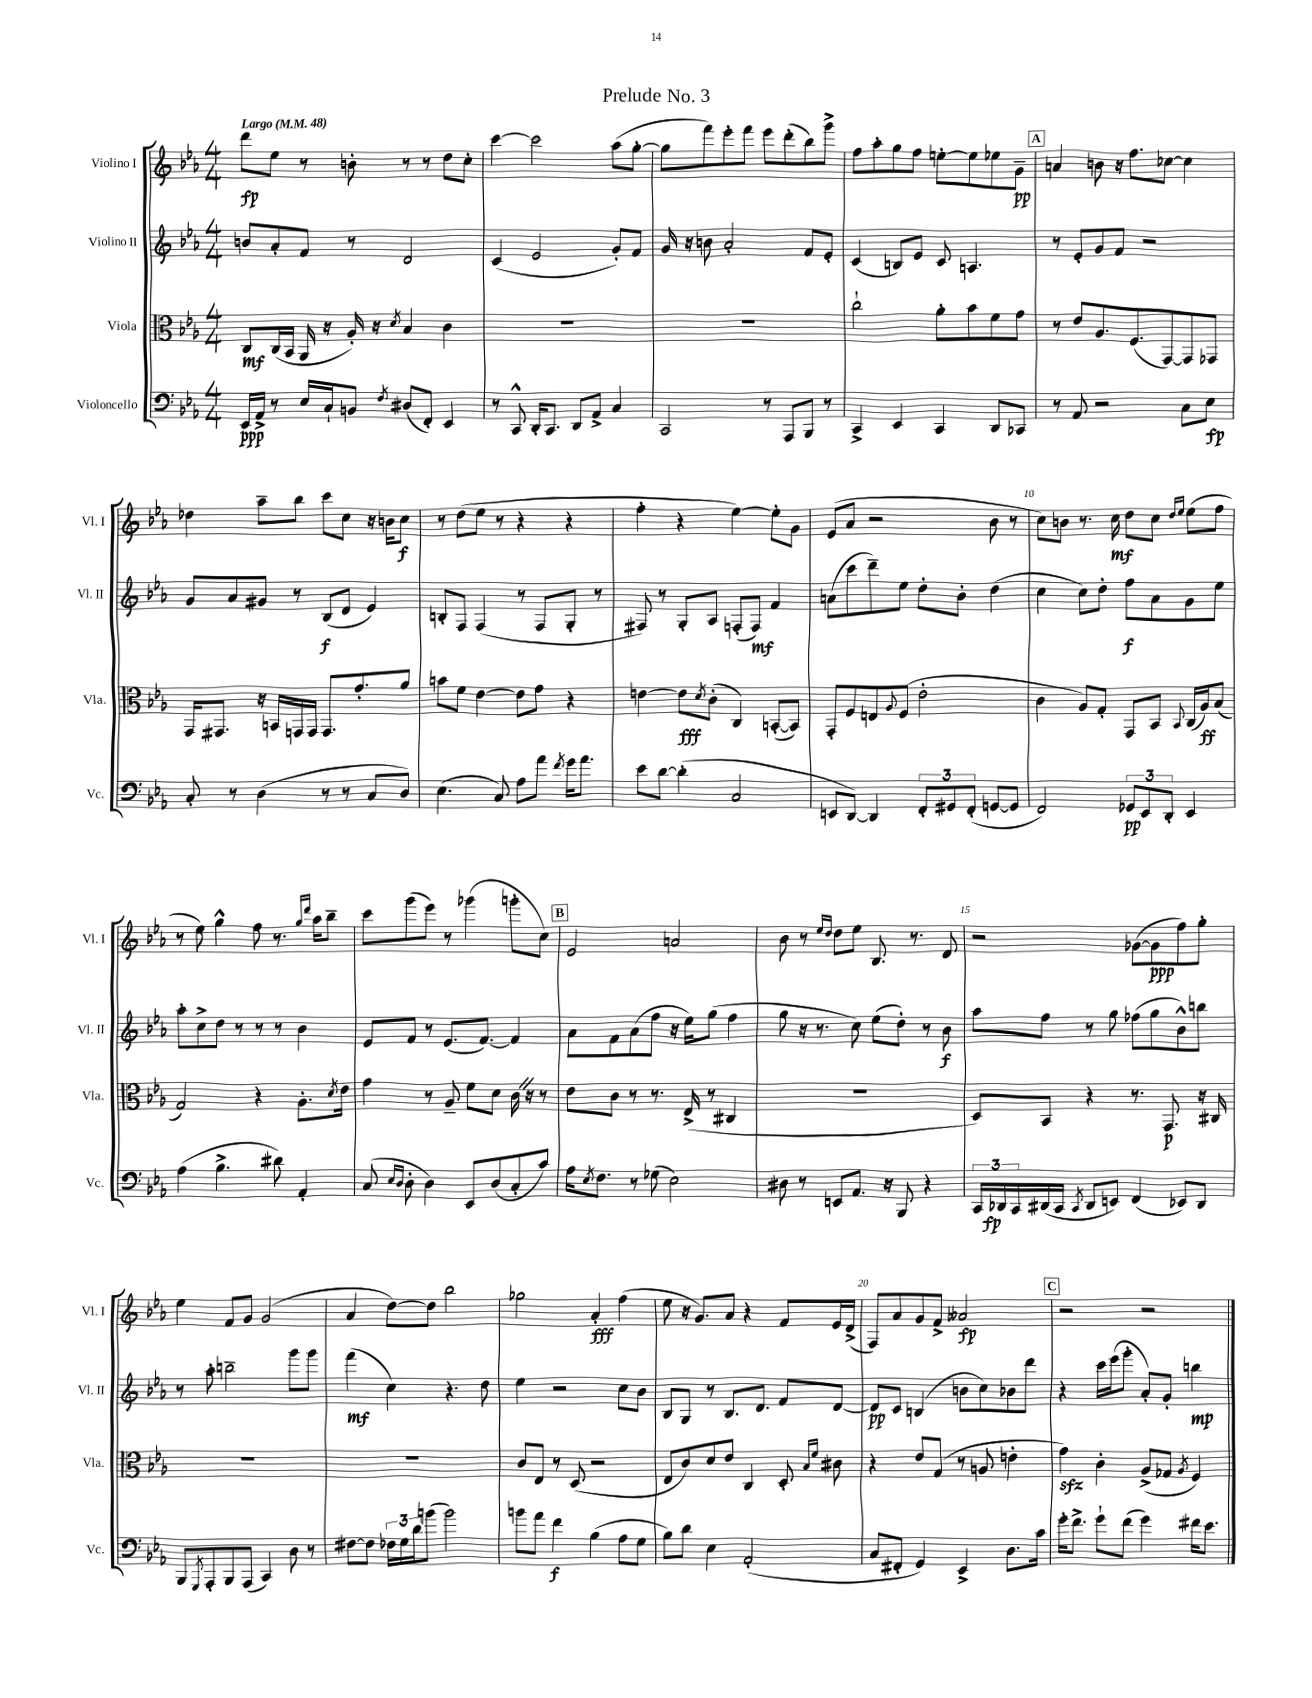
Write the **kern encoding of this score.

**kern	**dynam	**kern	**dynam	**kern	**dynam	**kern	**dynam
*part4	*part4	*part3	*part3	*part2	*part2	*part1	*part1
*staff4	*staff4	*staff3	*staff3	*staff2	*staff2	*staff1	*staff1
*I"Violoncello	*	*I"Viola	*	*I"Violino II	*	*I"Violino I	*
*I'Vc.	*	*I'Vla.	*	*I'Vl. II	*	*I'Vl. I	*
*clefF4	*	*clefC3	*	*clefG2	*	*clefG2	*
*k[b-e-a-]	*	*k[b-e-a-]	*	*k[b-e-a-]	*	*k[b-e-a-]	*
*M4/4	*	*M4/4	*	*M4/4	*	*M4/4	*
*MM48	*	*MM48	*	*MM48	*	*MM48	*
=1	=1	=1	=1	=1	=1	=1	=1
!	!	!	!	!	!	!LO:TX:a:B:t=Largo	!
16EE-/LL	ppp	8C/L	mf	8bn/L	.	8ddd\L	fp
16AA-^/JJ	.	.	.	.	.	.	.
8r	.	(16C/L	.	8a-'/	.	8ee-\J	.
.	.	16BB-/JJ	.	.	.	.	.
16E-/LL	.	16AA-/	.	8f/J	.	8r	.
16C`/J	.	16r	.	.	.	.	.
8BBn/J	.	16A-'/)	.	8r	.	8bn'\	.
.	.	16r	.	.	.	.	.
8qF/	.	8qd/	.	.	.	.	.
(8D#X/L	.	4B-/	.	2d/	.	8r	.
8FF'/J)	.	.	.	.	.	8r	.
4EE-/	.	4c\	.	.	.	8dd\L	.
.	.	.	.	.	.	8cc'\J	.
=2	=2	=2	=2	=2	=2	=2	=2
8r	.	1r	.	(4c/	.	[4ccc\	.
8CC^^/	.	.	.	.	.	.	.
16DD'/KL	.	.	.	2e-/	.	2ccc\]	.
8.CC/J	.	.	.	.	.	.	.
8DD/L	.	.	.	.	.	.	.
8AA-^/J	.	.	.	.	.	.	.
4C/	.	.	.	8g'/L)	.	(8aa-\L	.
.	.	.	.	8f/J	.	[8gg'\J	.
=3	=3	=3	=3	=3	=3	=3	=3
2CC/	.	1r	.	16g/	.	8gg\L]	.
.	.	.	.	16r	.	.	.
.	.	.	.	8bn\	.	8fff\)	.
.	.	.	.	2a-'/	.	8eee-'\	.
.	.	.	.	.	.	8fff\J	.
8r	.	.	.	.	.	8eee-\L	.
8AAA-/L	.	.	.	.	.	(8ddd'\	.
8BBB-/J	.	.	.	8f/L	.	8bb-\)	.
8r	.	.	.	8e-'/J	.	8ggg^\J	.
=4	=4	=4	=4	=4	=4	=4	=4
4CC^/	.	2cc`\	.	(4c/	.	8ff\L	.
.	.	.	.	.	.	8aa-'\	.
4EE-/	.	.	.	8Bn/L)	.	8gg\	.
.	.	.	.	8e-/J	.	8ff\J	.
4CC/	.	8a-'\L	.	8c/	.	[8een'\L	.
.	.	8b-\	.	4.An/	.	8ee\]	.
8DD/L	.	8f\	.	.	.	8ee-X\	.
8CC-X/J	.	8g\J	.	.	.	8g~\J	pp
!!LO:REH:place=s1:t=A
=5	=5	=5	=5	=5	=5	=5	=5
8r	.	8r	.	8r	.	4an/	.
8AA-/	.	8e-/L	.	8e-'/L	.	.	.
2r	.	8.A-/	.	8g/	.	8bn\	.
.	.	.	.	8f/J	.	16r	.
.	.	(8.F/	.	.	.	8.ff\L	.
.	.	.	.	2r	.	.	.
.	.	[8GG/)	.	.	.	[8cc-X\J	.
8C\L	.	8GG/]	.	.	.	4cc-\]	.
8E-\J	fp	8GG-X/J	.	.	.	.	.
!!LO:LB:g=z
=6	=6	=6	=6	=6	=6	=6	=6
8C'/	.	16GG/KL	.	8g/L	.	4dd-X\	.
.	.	8.GG#X/J	.	.	.	.	.
8r	.	.	.	8a-/	.	.	.
(4D\	.	16r	.	8g#X/J	.	8aa-~\L	.
.	.	16BBn/LL	.	.	.	.	.
.	.	16GGn/	.	8r	.	8bb-\J	.
.	.	16GG/JJ	.	.	.	.	.
8r	.	8.GG/L	.	(8B-/L	f	8ccc\L	.
8r	.	.	.	8d/J	.	8cc\J	.
.	.	8.g'/	.	.	.	.	.
8C/L	.	.	.	4e-/)	.	16r	.
.	.	.	.	.	.	16bn\KL	.
8D/J)	.	8a-/J	.	.	.	8cc\J	f
=7	=7	=7	=7	=7	=7	=7	=7
(4.E-\	.	8bn\L	.	8Bn'/L	.	8r	.
.	.	8f\J	.	8F/J	.	(8dd\L	.
.	.	[4e-\	.	(4F/	.	8ee-\J	.
8C/)	.	.	.	.	.	8r	.
8A-\L	.	8e-\L]	.	8r	.	4r	.
8a-\J	.	8g\J	.	8F/L	.	.	.
8qf/	.	.	.	.	.	.	.
16g\KL	.	4r	.	8G'/J	.	4r	.
8.a-\J	.	.	.	.	.	.	.
.	.	.	.	8r	.	.	.
=8	=8	=8	=8	=8	=8	=8	=8
8e-\L	.	[4en\	.	8F#X/)	.	4ff'\	.
[8d\J	.	.	.	8r	.	.	.
(4d'\]	.	8e\L]	fff	8G'/L	.	4r	.
.	.	8qd/	.	.	.	.	.
.	.	(8c'\J	.	8A-/J	.	.	.
2C/	.	4C/)	.	(8Fn'/L	.	[4ee-\)	.
.	.	.	.	8F/J)	mf	.	.
.	.	([8BBn'/L	.	4f/	.	8ee-'\L]	.
.	.	8BB/J])	.	.	.	8g\J	.
=9	=9	=9	=9	=9	=9	=9	=9
8EEn/L	.	8GG'/L	.	(8an\L	.	(8e-/L	.
[8DD/J)	.	8F/	.	8ccc\	.	8a-/J	.
4DD/]	.	8En/	.	8ddd~\)	.	2r	.
.	.	8qqA-/	.	.	.	.	.
.	.	(8F/J	.	8ee-\J	.	.	.
12FF'/L	.	2e-'\	.	8dd'\L	.	.	.
12GG#X/	.	.	.	.	.	.	.
.	.	.	.	8b-'\J	.	.	.
(12FF'/J	.	.	.	.	.	.	.
[8GGn/L	.	.	.	(4dd\	.	8b-\	.
8GG/J]	.	.	.	.	.	8r	.
=10	=10	=10	=10	=10	=10	=10	=10
2FF/)	.	4c\	.	4cc\	.	8cc\L)	.
.	.	.	.	.	.	8bn\J	.
.	.	8A-/L)	.	8cc\L)	.	8.r	.
.	.	8G'/J	.	8dd'\J	.	.	.
.	.	.	.	.	.	16cc\	mf
12GG-X/L	pp	8GG/L	.	8ff\L	f	8dd\L	.
12EE-/	.	.	.	.	.	.	.
.	.	8BB-/J	.	8a-\	.	8cc\J	.
12DD'/J	.	.	.	.	.	.	.
.	.	.	.	.	.	16qqdd/LL	.
.	.	8qqBB-/	.	.	.	16qqee-/JJ	.
4EE-/	.	(16C/LL	.	8g\	.	(8ee-\L	.
.	.	16A-/J)	ff	.	.	.	.
.	.	(8B-/J	.	8ee-\J	.	8ff\J	.
!!LO:LB:g=z
=11	=11	=11	=11	=11	=11	=11	=11
(4A-\	.	2G/)	.	8aa-'\L	.	8r	.
.	.	.	.	8cc^\	.	8ee-\)	.
4.B-^\	.	.	.	8dd\J	.	4gg^^\	.
.	.	.	.	8r	.	.	.
.	.	4r	.	8r	.	8ff\	.
8d#X\)	.	.	.	8r	.	8.r	.
4AA-'/	.	8.A-'\L	.	4b-\	.	.	.
.	.	.	.	.	.	16qqgg/LL	.
.	.	.	.	.	.	16qqddd/JJ	.
.	.	.	.	.	.	16aa-\KL	.
.	.	.	.	.	.	8bb-~\J	.
.	.	8qd/	.	.	.	.	.
.	.	16e-\Jk	.	.	.	.	.
=12	=12	=12	=12	=12	=12	=12	=12
(8C/	.	4g\	.	8e-/L	.	8ccc\L	.
16qqE-/LL	.	.	.	.	.	.	.
16qqD/JJ	.	.	.	.	.	.	.
8D'\	.	.	.	8f/J	.	(8ggg\	.
4D\)	.	8r	.	8r	.	8eee-\J)	.
.	.	8A-~/	.	(8.e-/L	.	8r	.
8EE-/L	.	8f\L	.	.	.	(4ggg-X\	.
.	.	.	.	[8.f/J)	.	.	.
(8D/	.	8d\J	.	.	.	.	.
8C'/	.	16cZ\	.	4f/]	.	8gggn'\L	.
.	.	16r	.	.	.	.	.
8c/J)	.	8r	.	.	.	8cc\J)	.
!!LO:REH:place=s1:t=B
=13	=13	=13	=13	=13	=13	=13	=13
16A-\KL	.	8e-\L	.	8a-\L	.	2e-/	.
8qE-/	.	.	.	.	.	.	.
8.F\J	.	.	.	.	.	.	.
.	.	8c\J	.	8f\	.	.	.
8r	.	8r	.	(8a-\	.	.	.
(8G-X\	.	8.r	.	8ff\J	.	.	.
2E-\)	.	.	.	16r	.	2an/	.
.	.	(16E-^/	.	16ee-\KL)	.	.	.
.	.	8r	.	(8gg\J	.	.	.
.	.	4C#X/	.	4ff\	.	.	.
=14	=14	=14	=14	=14	=14	=14	=14
8D#X\	.	1r	.	8gg\	.	8b-\	.
8r	.	.	.	16r	.	8r	.
.	.	.	.	8.r	.	.	.
.	.	.	.	.	.	16qqee-/LL	.
.	.	.	.	.	.	16qqdd/JJ	.
8EEn/L	.	.	.	.	.	8dd\L	.
8.AA-/J	.	.	.	8cc\)	.	8ee-\J	.
.	.	.	.	(8ee-\L	.	8.B-/	.
16r	.	.	.	.	.	.	.
8BBB-/	.	.	.	8dd'\J)	.	.	.
.	.	.	.	.	.	8.r	.
4r	.	.	.	8r	.	.	.
.	.	.	.	8b-\	f	8d/	.
=15	=15	=15	=15	=15	=15	=15	=15
24CC/LL	.	8D/L)	.	8aa-\L	.	2r	.
24DD-X/	fp	.	.	.	.	.	.
24CC/	.	.	.	.	.	.	.
(16DD#X/	.	8BB-/J	.	8ff\J	.	.	.
16CC/JJ	.	.	.	.	.	.	.
8qCC/	.	.	.	.	.	.	.
8DD#/L	.	4r	.	8r	.	.	.
8EEn/J)	.	.	.	8gg\	.	.	.
(4FF/	.	8.r	.	(8ff-X\L	.	([8g-X\L	.
.	.	.	.	8gg\	.	8g-\]	ppp
.	.	8.GG/	p	.	.	.	.
8EE-X/L)	.	.	.	8b-^^\)	.	8ff\)	.
8DD#/J	.	16r	.	8bbn\J	.	8gg'\J	.
.	.	16C#X/	.	.	.	.	.
!!LO:LB:g=z
=16	=16	=16	=16	=16	=16	=16	=16
8BBB-/L	.	1r	.	8r	.	4ee-\	.
8qGGG/	.	.	.	.	.	.	.
8AAA-'/	.	.	.	8aa-'\	.	.	.
8BBB-/	.	.	.	2bbn~\	.	8f/L	.
(8AAA-/J	.	.	.	.	.	8g/J	.
4CC/)	.	.	.	.	.	(2g/	.
8D\	.	.	.	8ggg\L	.	.	.
8r	.	.	.	8ggg\J	.	.	.
=17	=17	=17	=17	=17	=17	=17	=17
[8F#X\L	.	1r	.	(4fff\	mf	4a-/	.
8F#\J]	.	.	.	.	.	.	.
24F-X\LL	.	.	.	4cc\)	.	[8dd\L)	.
24G\	.	.	.	.	.	.	.
24d\J	.	.	.	.	.	.	.
(8bn\J	.	.	.	.	.	8dd\J]	.
2b\)	.	.	.	4.r	.	2bb-\	.
.	.	.	.	8dd\	.	.	.
=18	=18	=18	=18	=18	=18	=18	=18
8bn\L	.	8c/L	.	4ee-\	.	2gg-X\	.
8a-\J	.	8E-/J	.	.	.	.	.
4f\	f	8r	.	2r	.	.	.
.	.	(8D/	.	.	.	.	.
(4B-\	.	2r	.	.	.	4a-'/	fff
8A-\L	.	.	.	8cc\L	.	(4ff\	.
8G\J	.	.	.	8b-\J	.	.	.
=19	=19	=19	=19	=19	=19	=19	=19
8B-\L)	.	8E-/L	.	8B-/L	.	8ee-\	.
8d\J	.	8c/)	.	8G/J	.	16r	.
.	.	.	.	.	.	8.g/L)	.
4E-\	.	8d/	.	8r	.	.	.
.	.	8e-/J	.	8.B-/L	.	8a-/J	.
(2AA-'/	.	4C/	.	.	.	4r	.
.	.	.	.	8.d/J	.	.	.
.	.	8D'/	.	8f/L	.	8f/L	.
.	.	16qqB-/LL	.	.	.	.	.
.	.	16qqf/JJ	.	.	.	.	.
.	.	8c#X\	.	[8d/J	.	16e-/L	.
.	.	.	.	.	.	(16d^/JJ	.
=20	=20	=20	=20	=20	=20	=20	=20
8C/L	.	4r	.	8d/L]	pp	8F/L)	.
8FF#X'/J	.	.	.	8c/J	.	8a-/	.
4GG/)	.	8e-/L	.	(4Bn/	.	8g/	.
.	.	(8G/J	.	.	.	8f^/J	.
4EE-^/	.	8r	.	8bn\L	.	2a--X/	fp
.	.	8An/	.	8cc\)	.	.	.
8.D\L	.	4en'\	.	8b-X\	.	.	.
.	.	.	.	8ddd\J	.	.	.
16c\Jk	.	.	.	.	.	.	.
!!LO:REH:place=s1:t=C
=21	=21	=21	=21	=21	=21	=21	=21
16g'\KL	.	4gzz\)	.	4r	.	2r	.
8.f^\J	.	.	.	.	.	.	.
8g`\L	.	4c'\	.	16ccc\LL	.	.	.
.	.	.	.	(16eee-\J	.	.	.
(8f\J	.	.	.	8ggg'\J	.	.	.
4g\)	.	(8A-^/L	.	8a-'/L)	.	2r	.
.	.	8G-X/J	.	8g'/J	.	.	.
.	.	8qA-/	.	.	.	.	.
16f#X\KL	.	4F/)	.	4bbn\	mp	.	.
8.e-\J	.	.	.	.	.	.	.
==	==	==	==	==	==	==	==
*-	*-	*-	*-	*-	*-	*-	*-
